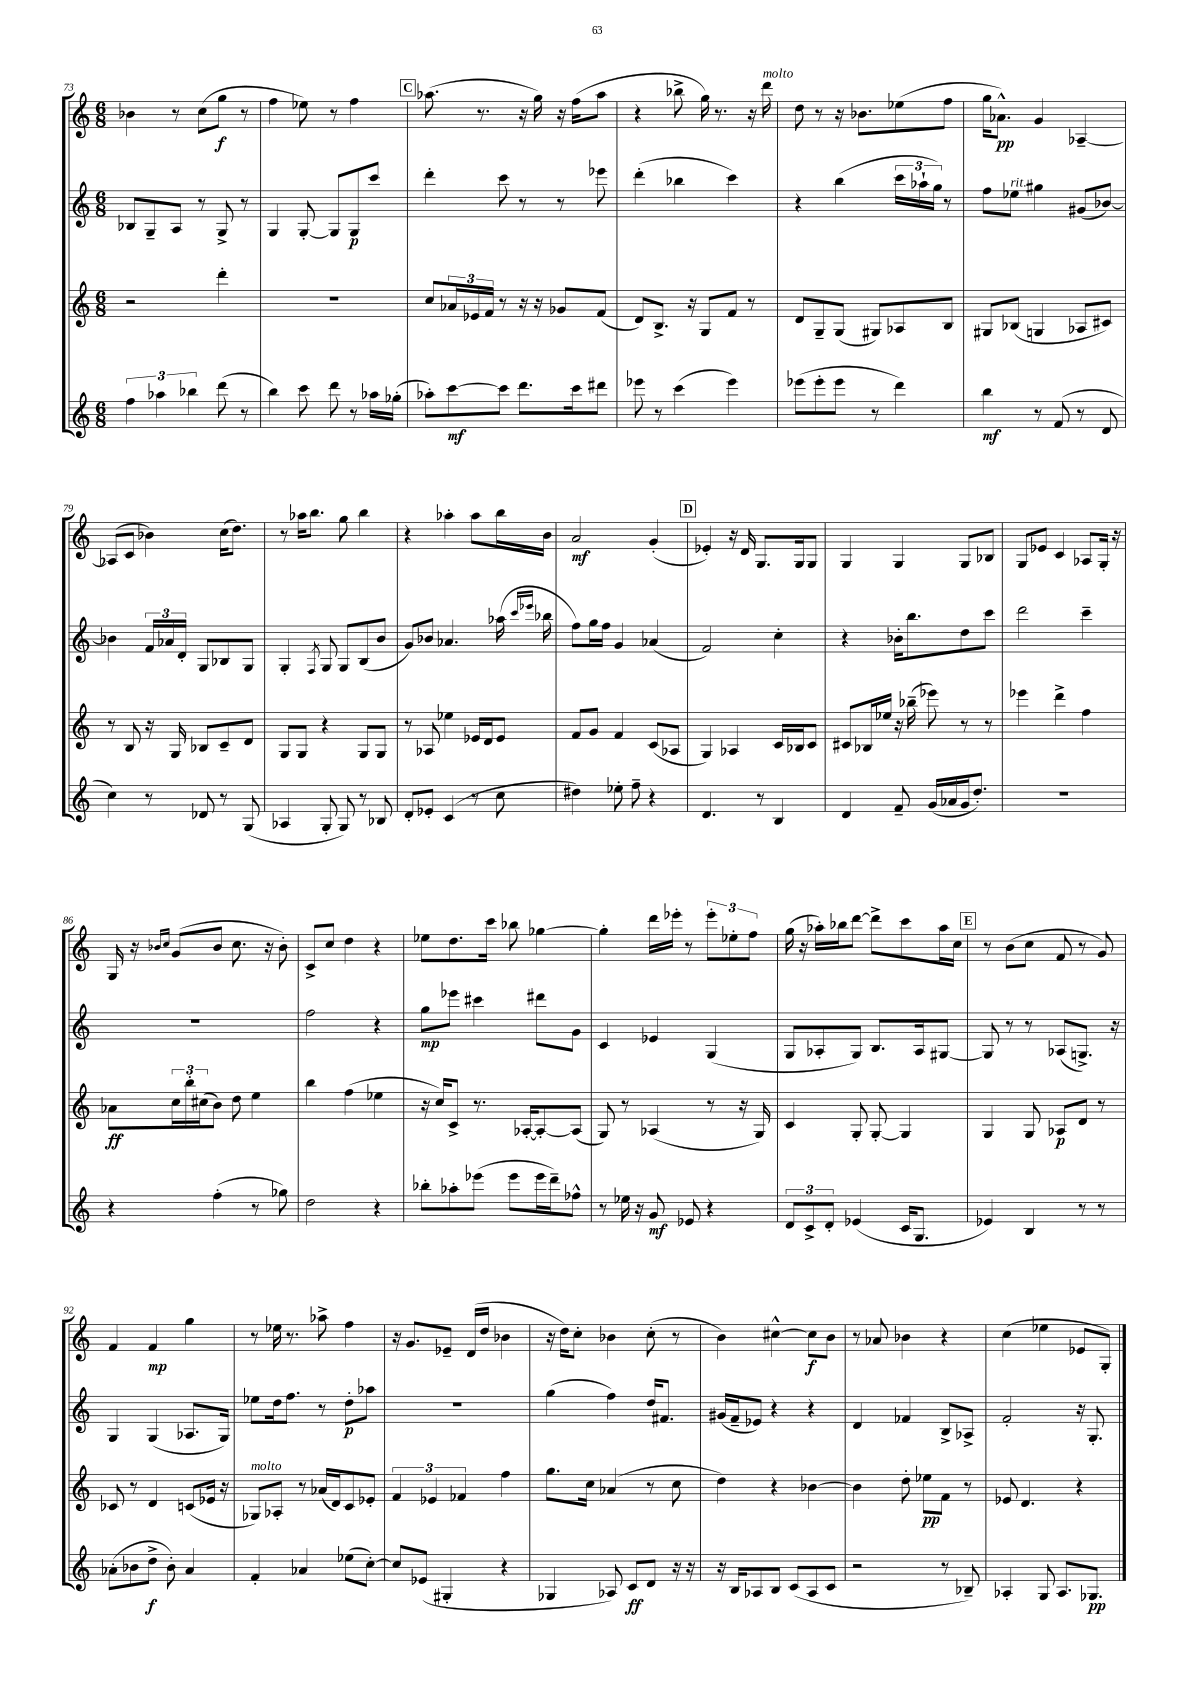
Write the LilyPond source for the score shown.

<<
\new StaffGroup <<
\new Staff = "s0" {
    \clef treble \key c \major \numericTimeSignature \time 6/8
    bes'4 r8 c''8( g''8\f r8 |
    f''4 ees''8) r8 f''4 |
    \mark \markup { \box "C" } aes''8.( r8. r16 g''16) r16 f''16( aes''8 |
    r4 bes''8-> g''16) r8. r16 d'''16^\markup { \italic "molto" } |
    d''8 r8 r16 bes'8. ees''8( f''8 |
    g''16 aes'8.-^\pp) g'4 aes4~-- |
    aes8( c'8 bes'4) c''16( d''8.) |
    r8 aes''16 b''8. g''8 b''4 |
    r4 aes''4-. aes''8 b''16 b'16 |
    a'2\mf g'4-.( |
    \mark \markup { \box "D" } ees'4-.) r16 d'16 g8. g16 g8 |
    g4 g4 g8 bes8 |
    g8 ees'8 c'4 aes8 g16-. r16 |
    g16 r16 \grace { bes'16 c''16 } g'8( bes'8 c''8. r16 bes'8-.) |
    c'8-> c''8 d''4 r4 |
    ees''8 d''8. c'''16 bes''8 ges''4~ |
    ges''4-. d'''16 ees'''16-. r8 \tuplet 3/2 { ees'''8-. ees''8-. f''8 } |
    g''16( r16 aes''16-.) bes''16 d'''8~ d'''8-> c'''8 aes''16 c''16 |
    \mark \markup { \box "E" } r8 b'8( c''8 f'8 r8 g'8) |
    f'4 f'4\mp g''4 |
    r8 ees''16 r8. aes''8-> f''4 |
    r16 g'8. ees'8-- d'16( d''16 bes'4 |
    r16 d''16) c''8-. bes'4 c''8-.( r8 |
    b'4) cis''4~-^ cis''8\f b'8 |
    r8 aes'8 bes'4 r4 |
    c''4( ees''4 ees'8 g8-.) \bar "|." |
}
\new Staff = "s1" {
    \clef treble \key c \major \numericTimeSignature \time 6/8
    bes8 g8-- a8 r8 g8-> r8 |
    g4 g8~-. g8 g8\p c'''8 |
    \mark \markup { \box "C" } d'''4-. c'''8 r8 r8 ees'''8 |
    d'''4-.( bes''4 c'''4) |
    r4 b''4( \tuplet 3/2 { c'''16 aes''16-! g''16) } r8 |
    f''8 ees''8^\markup { \italic "rit." } gis''4 gis'8( bes'8~) |
    bes'4 \tuplet 3/2 { f'16 aes'16 d'16-. } g8 bes8 g8 |
    g4-. \acciaccatura { f8 } g8 g8 b8( b'8 |
    g'8) bes'8 aes'4. aes''16( \grace { c'''16 ees'''16 } bes''16 |
    f''8) g''16 f''16 g'4 aes'4( |
    \mark \markup { \box "D" } f'2) c''4-. |
    r4 bes'16-. b''8. d''8 c'''8 |
    d'''2 c'''4-- |
    R2. |
    f''2 r4 |
    g''8\mp ees'''8 cis'''4 dis'''8 g'8 |
    c'4 ees'4 g4( |
    g8 aes8-. g8) b8. aes16 gis8~ |
    \mark \markup { \box "E" } gis8 r8 r8 aes8( g8.->) r16 |
    g4 g4( aes8. g16) |
    ees''8 d''16 f''8. r8 d''8-.\p aes''8 |
    R2. |
    g''4( f''4) d''16 fis'8. |
    gis'16( f'16-- ees'8) r4 r4 |
    d'4 fes'4 b8-> aes8-> |
    f'2-. r16 g8.-. \bar "|." |
}
\new Staff = "s2" {
    \clef treble \key c \major \numericTimeSignature \time 6/8
    r2 d'''4-. |
    R2. |
    \mark \markup { \box "C" } c''8 \tuplet 3/2 { aes'16 ees'16 f'16 } r8 r16 r16 ges'8 f'8( |
    d'8) b8.-> r16 g8 f'8 r8 |
    d'8 g8-- g8( gis8) aes8 b8 |
    gis8 bes8( g4 aes8 cis'8) |
    r8 b8 r16 g16 bes8 c'8-- d'8 |
    g8 g8 r4 g8 g8 |
    r8 aes8 ees''4 ees'16 d'16 ees'8 |
    f'8 g'8 f'4 c'8( aes8 |
    \mark \markup { \box "D" } g4) aes4 c'16 bes16 c'8 |
    cis'8 bes16 ees''16 r16 bes''16--( ees'''8) r8 r8 |
    ees'''4 d'''4-> f''4 |
    aes'8\ff \tuplet 3/2 { c''16 b''16-. cis''16( } b'8) d''8 e''4 |
    b''4 f''4( ees''4 |
    r16 c''16) c'8-> r8. aes16~-. aes8~-. aes8( |
    g8) r8 aes4( r8 r16 g16) |
    c'4 g8-. g8~-. g4 |
    \mark \markup { \box "E" } g4 g8 aes8\p d'8 r8 |
    ces'8 r8 d'4 c'8( ees'16 r16 |
    ges8^\markup { \italic "molto" }) aes8-. r8 aes'16( d'16) c'8 ees'8-. |
    \tuplet 3/2 { f'4 ees'4 fes'4 } f''4 |
    g''8. c''16 aes'4( r8 c''8 |
    d''4) r4 bes'4~ |
    bes'4 d''8-. ees''8\pp f'8 r8 |
    ees'8 d'4. r4 \bar "|." |
}
\new Staff = "s3" {
    \clef treble \key c \major \numericTimeSignature \time 6/8
    \tuplet 3/2 { f''4 aes''4 bes''4 } d'''8( r8 |
    b''4) c'''8 d'''8 r8 aes''16 ges''16-.( |
    \mark \markup { \box "C" } aes''8-.) c'''8~\mf c'''8 d'''8. c'''16 dis'''8 |
    ees'''8 r8 c'''4( ees'''4) |
    ees'''8( ees'''8-. ees'''8 r8 d'''4) |
    b''4\mf r8 f'8( r8 d'8 |
    c''4) r8 des'8 r8 g8( |
    aes4 g8-. g8) r8 bes8 |
    d'8-. ees'8-. c'4( r8 c''8 |
    dis''4) ees''8-. f''8-- r4 |
    \mark \markup { \box "D" } d'4. r8 b4 |
    d'4 f'8-- g'16( aes'16 g'16 d''8.-.) |
    R2. |
    r4 f''4-.( r8 ges''8) |
    d''2 r4 |
    bes''8-. aes''8-. ees'''8( ees'''8 ees'''16 d'''16--) fes''8-^ |
    r8 ees''16 r16 g'8\mf ees'8 r4 |
    \tuplet 3/2 { d'8 c'8-> d'8-. } ees'4( c'16 g8. |
    \mark \markup { \box "E" } ees'4) b4 r8 r8 |
    aes'8-.( bes'8 d''8->\f bes'8-.) aes'4 |
    f'4-. aes'4 ees''8( c''8~-.) |
    c''8 ees'8( gis4-. r4 |
    ges4 aes8) c'8\ff d'8 r16 r16 |
    r16 b16 aes8 b8 c'8( aes8 c'8 |
    r2 r8 bes8--) |
    aes4-. g8 aes8. ges8.\pp \bar "|." |
}
>>
>>
\layout { \context { \Score currentBarNumber = #73 } }
